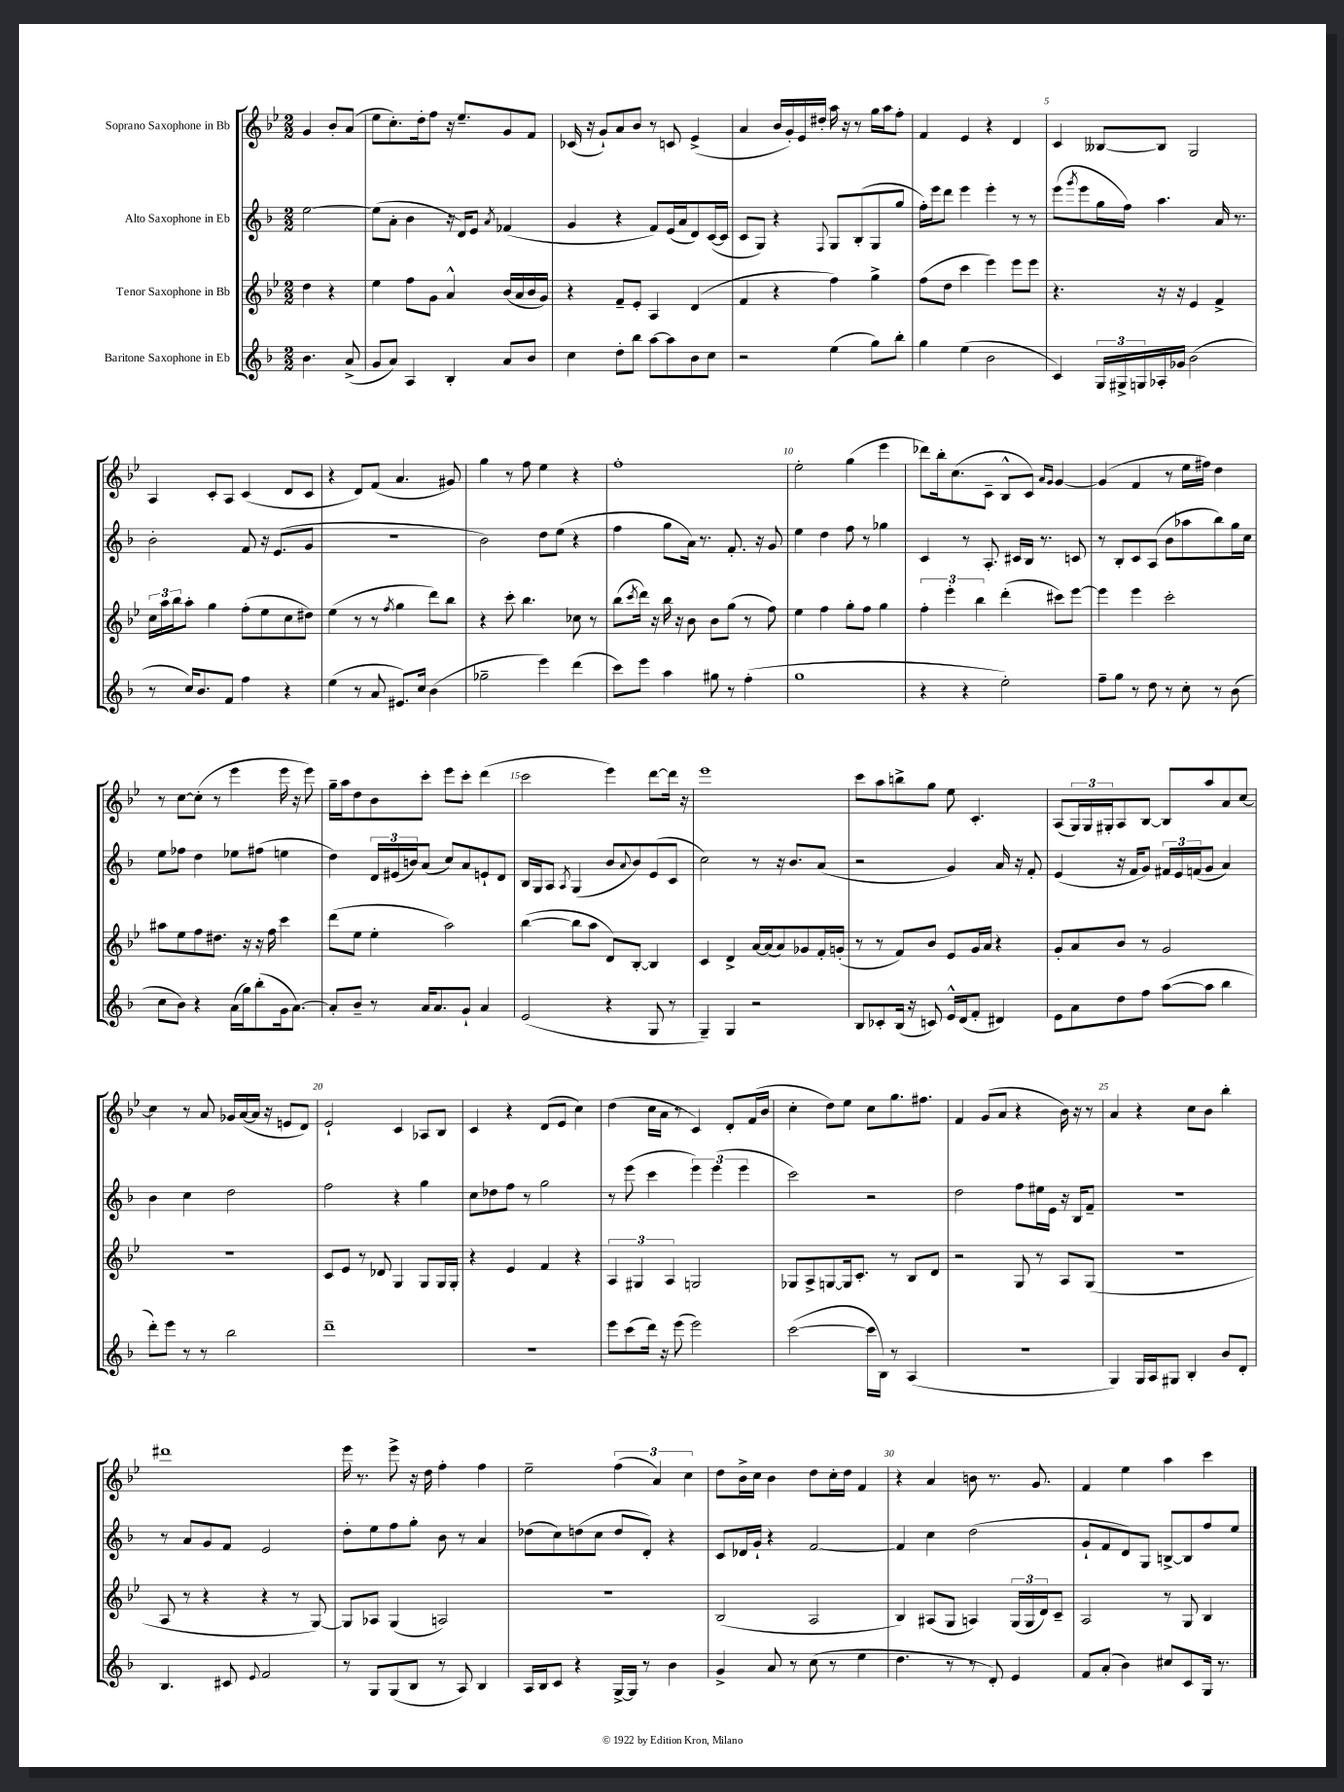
<<
\new StaffGroup <<
\new Staff = "s0" \with { instrumentName = "Soprano Saxophone in Bb" } {
    \clef treble \key bes \major \numericTimeSignature \time 2/2 \partial 2
    g'4 bes'8-. a'8( |
    ees''8 c''8.-.) d''16-. f''8 r16 ees''8.-- g'8 f'8 |
    ces'16( r16 g'8-!) a'8 bes'8 r8 c'8 ees'4->( |
    a'4 bes'16 g'16-.) ees'16 dis''16-. a''16 r16 r8 g''16 a''16 f''8-. |
    f'4 ees'4 r4 d'4 |
    c'4 beses8~ beses8 g2 |
    a4 c'8-. a8 c'4( d'8 c'8 |
    r4 d'8) f'8( a'4. gis'8) |
    g''4 r8 f''8 ees''4 r4 |
    f''1-. |
    ees''2-. g''4( ees'''4 |
    des'''8) bes''16-. c''8.( c'8-- bes8-^ c'8) \grace { a'16 g'16 } g'4~ |
    g'4( f'4 r8 ees''16 fis''16) d''4 |
    r8 c''8~ c''8-.( r8 ees'''4 ees'''16 r16 ees'''8) |
    g''16-- a''16 d''8 bes'8 c'''8-. ees'''8 c'''8-. d'''4( |
    c'''2 ees'''4) d'''8~ d'''16 r16 |
    ees'''1 |
    c'''8 a''8 b''8-> g''8 ees''8 c'4.-. |
    a8( \tuplet 3/2 { g16) g16 gis16-. } a8 bes8~ bes8 a''8 a'8 c''8~ |
    c''4 r8 a'8 ges'16 a'16~( a'16 r16 e'8 d'8) |
    ees'2-! c'4 aes8 bes8 |
    c'4 r4 d'8( ees'8 c''4) |
    d''4( c''16 a'16 r8 c'4) d'8-. f'16( bes'16 |
    c''4-. d''8) ees''8 c''8 g''8. fis''8. |
    f'4 g'8( a'8 r4 bes'16) r16 r8 |
    a'4 r4 c''8 bes'8 bes''4-. |
    dis'''1 |
    ees'''16 r8. ees'''8-> r16 d''16 f''4-. f''4 |
    ees''2-- \tuplet 3/2 { f''4( a'4) c''4 } |
    d''8 bes'16-> c''16 bes'4 d''8 c''16-. d''16 f'4 |
    r4 a'4 b'8 r8. g'8. |
    f'4 ees''4 a''4 c'''4 \bar "|." |
}
\new Staff = "s1" \with { instrumentName = "Alto Saxophone in Eb" } {
    \clef treble \key f \major \numericTimeSignature \time 2/2 \partial 2
    e''2~ |
    e''8( a'8-. bes'4 r16 d'16) e'8 \acciaccatura { a'8 } fes'4( |
    g'4 r4 f'8) e'16( a'16 d'8) c'16~( c'16 |
    c'8 g8) r4 \appoggiatura { f8 } g8 bes8-.( g8 g''8 |
    f''16-.) e'''16 d'''8 e'''4 e'''4-. r8 r8 |
    e'''8( \acciaccatura { g'''8 } e'''8 g''16 f''16) a''4. a'16 r8. |
    bes'2-. f'8 r16 e'8.( g'8 |
    r1 |
    bes'2) d''8 e''8( r4 |
    f''4 g''8 a'16) r8. f'8.-. r16 g'8 |
    e''4 d''4 f''8 r8 ges''4 |
    c'4 r8 a8.-. cis'16 bes16 r8. c'8 |
    r8 bes8-. c'8 a8( bes'8 aes''8 bes''8) g''16 c''16 |
    e''8 fes''8 d''4 ees''8 fis''8( e''4 |
    d''4) \tuplet 3/2 { d'16 eis'16( b'16) } a'8( c''8) a'8 e'8-! d'8 |
    bes16 g16 a8 \acciaccatura { a8 } g4( bes'8 \appoggiatura { a'8 } bes'8) e'8( c'8 |
    c''2) r8 r16 bes'8. a'8( |
    r2 g'4) a'16 r16 f'8-. |
    e'4( r16 f'16 g'8) \tuplet 3/2 { fis'16 e'16 f'16( } g'8 a'4) |
    bes'4 c''4 d''2 |
    f''2 r4 g''4 |
    c''8 des''8 f''8 r8 g''2 |
    r8 e'''8( c'''4 \tuplet 3/2 { e'''4) e'''4( e'''4 } |
    c'''2) r2 |
    d''2 f''8 eis''16 e'16 r16 bes16 f'8-- |
    R1 |
    r8 a'8 g'8 f'8 e'2 |
    d''8-. e''8 f''8 g''8-. bes'8 r8 a'4 |
    des''8( c''8) d''8( c''8 d''8 d'8-.) r4 |
    c'8 des'16 g'16-! r4 f'2~ |
    f'4 c''4 d''2( |
    g'8-! f'8 d'8) g8 b8~-> b8 f''8 e''8 \bar "|." |
}
\new Staff = "s2" \with { instrumentName = "Tenor Saxophone in Bb" } {
    \clef treble \key bes \major \numericTimeSignature \time 2/2 \partial 2
    d''4 r4 |
    ees''4 f''8 g'8 a'4-^ bes'16( a'16 bes'16 g'16) |
    r4 f'8-- ees'8-. a4 d'4( |
    f'4 r4 f''4) g''4-> |
    f''8( d''8 c'''4 ees'''4) ees'''8 ees'''8 |
    r4. r16 r16 ees'4 f'4-> |
    \tuplet 3/2 { c''16 a''16 bes''16 } a''8-. g''4 f''8-.( ees''8 c''8 dis''8) |
    ees''4( r8 r8 \acciaccatura { f''8 } g''4 d'''8) bes''8 |
    r4 c'''8-. bes''4. ces''8 r8 |
    bes''8( \acciaccatura { c'''8 } d'''16) r16 bes''16 r16 bes'8 bes'8 g''8( r8 f''8) |
    ees''4 f''4 g''8-. f''8 g''4 |
    \tuplet 3/2 { f''4-. ees'''4-. bes''4 } d'''4-.( cis'''8) ees'''8~ |
    ees'''4 ees'''4 c'''2-. |
    ais''8 ees''8 f''8 dis''8. r16 r16 f''16 c'''4 |
    d'''8( ees''8 ees''4-. a''2) |
    bes''4~( bes''8 a''8 d'8) bes8~-. bes4 |
    c'4 d'4-> a'16~ a'16( a'8) ges'8 f'16-. g'16-.( |
    r8 r8 f'8) bes'8 ees'8 g'16 a'16 r4 |
    g'8-. a'8 bes'8 r8 g'2 |
    R1 |
    c'8 ees'8 r8 des'8 g4 g8 g16 g16-. |
    r4 ees'4 f'4 r4 |
    \tuplet 3/2 { a4 gis4 a4 } g2 |
    ges8 a8-> g8~ g16 c'8.-. r8 bes8 d'8 |
    r2 g8 r8 a8 g8( |
    r1 |
    a8 r8 r4 r4 r8 g8~) |
    g8 aes8 g4( a2) |
    R1 |
    bes2( a2 |
    bes4) ais8( g8 a4) \tuplet 3/2 { g16( g16 d'16) } c'8-- |
    a2 r8 g8 bes4 \bar "|." |
}
\new Staff = "s3" \with { instrumentName = "Baritone Saxophone in Eb" } {
    \clef treble \key f \major \numericTimeSignature \time 2/2 \partial 2
    bes'4. a'8->( |
    g'8 a'8) a4 bes4-. a'8 bes'8 |
    c''4 d''8-. bes''8 a''8~ a''8 bes'8 c''8 |
    r2 e''4( g''8) bes''8-. |
    g''4 e''4( bes'2 |
    c'4) \tuplet 3/2 { g16 gis16-> g16 } aes16-. ges'16 bes'2( |
    r8 c''16) bes'8. f'8 f''4 r4 |
    e''4( r8 a'8 eis'8.) c''16 bes'4( |
    ges''2-- e'''4) d'''4( |
    c'''8) e'''8 a''4 gis''8 r8 f''4-.( |
    g''1 |
    r4 r4 e''2-.) |
    f''8-- g''8 r8 d''8 r8 c''8-. r8 bes'8( |
    c''8 bes'8) r4 a'16( g''16) bes''8-.( g'16 a'8.~) |
    a'8-. bes'8-- r8 a'16 a'8. g'8-! a'4 |
    e'2( r4 g8 r8 |
    g4--) g4 r2 |
    bes8 ces'8-. bes16( r16 c'8) e'16-^ d'16( f'8-. dis'4) |
    e'8 a'8 d''8 f''8 a''8~( a''8 bes''4 |
    d'''8-.) e'''8 r8 r8 bes''2 |
    d'''1-- |
    r1 |
    e'''8 c'''8( d'''16) r16 e'''8( e'''2) |
    c'''2~( c'''16 bes16) r8 a4( |
    R1 |
    g4) g16 a16 gis8 bes4-. bes'8 d'8-. |
    bes4. cis'8 \appoggiatura { e'8 } f'2 |
    r8 g8 g8( bes8 r8 a8) bes4 |
    a16 bes16 c'8 r4 g16~-> g16 r8 bes'4 |
    g'4-> a'8 r8 c''8( r8 e''4 |
    d''4. r8 r8 d'8-.) e'4 |
    f'8 a'8-.( bes'4) cis''8 c'8 g16 r8. \bar "|." |
}
>>
>>
\layout { \context { \Score \override BarNumber.break-visibility = ##(#f #t #t) barNumberVisibility = #(every-nth-bar-number-visible 5) } }
